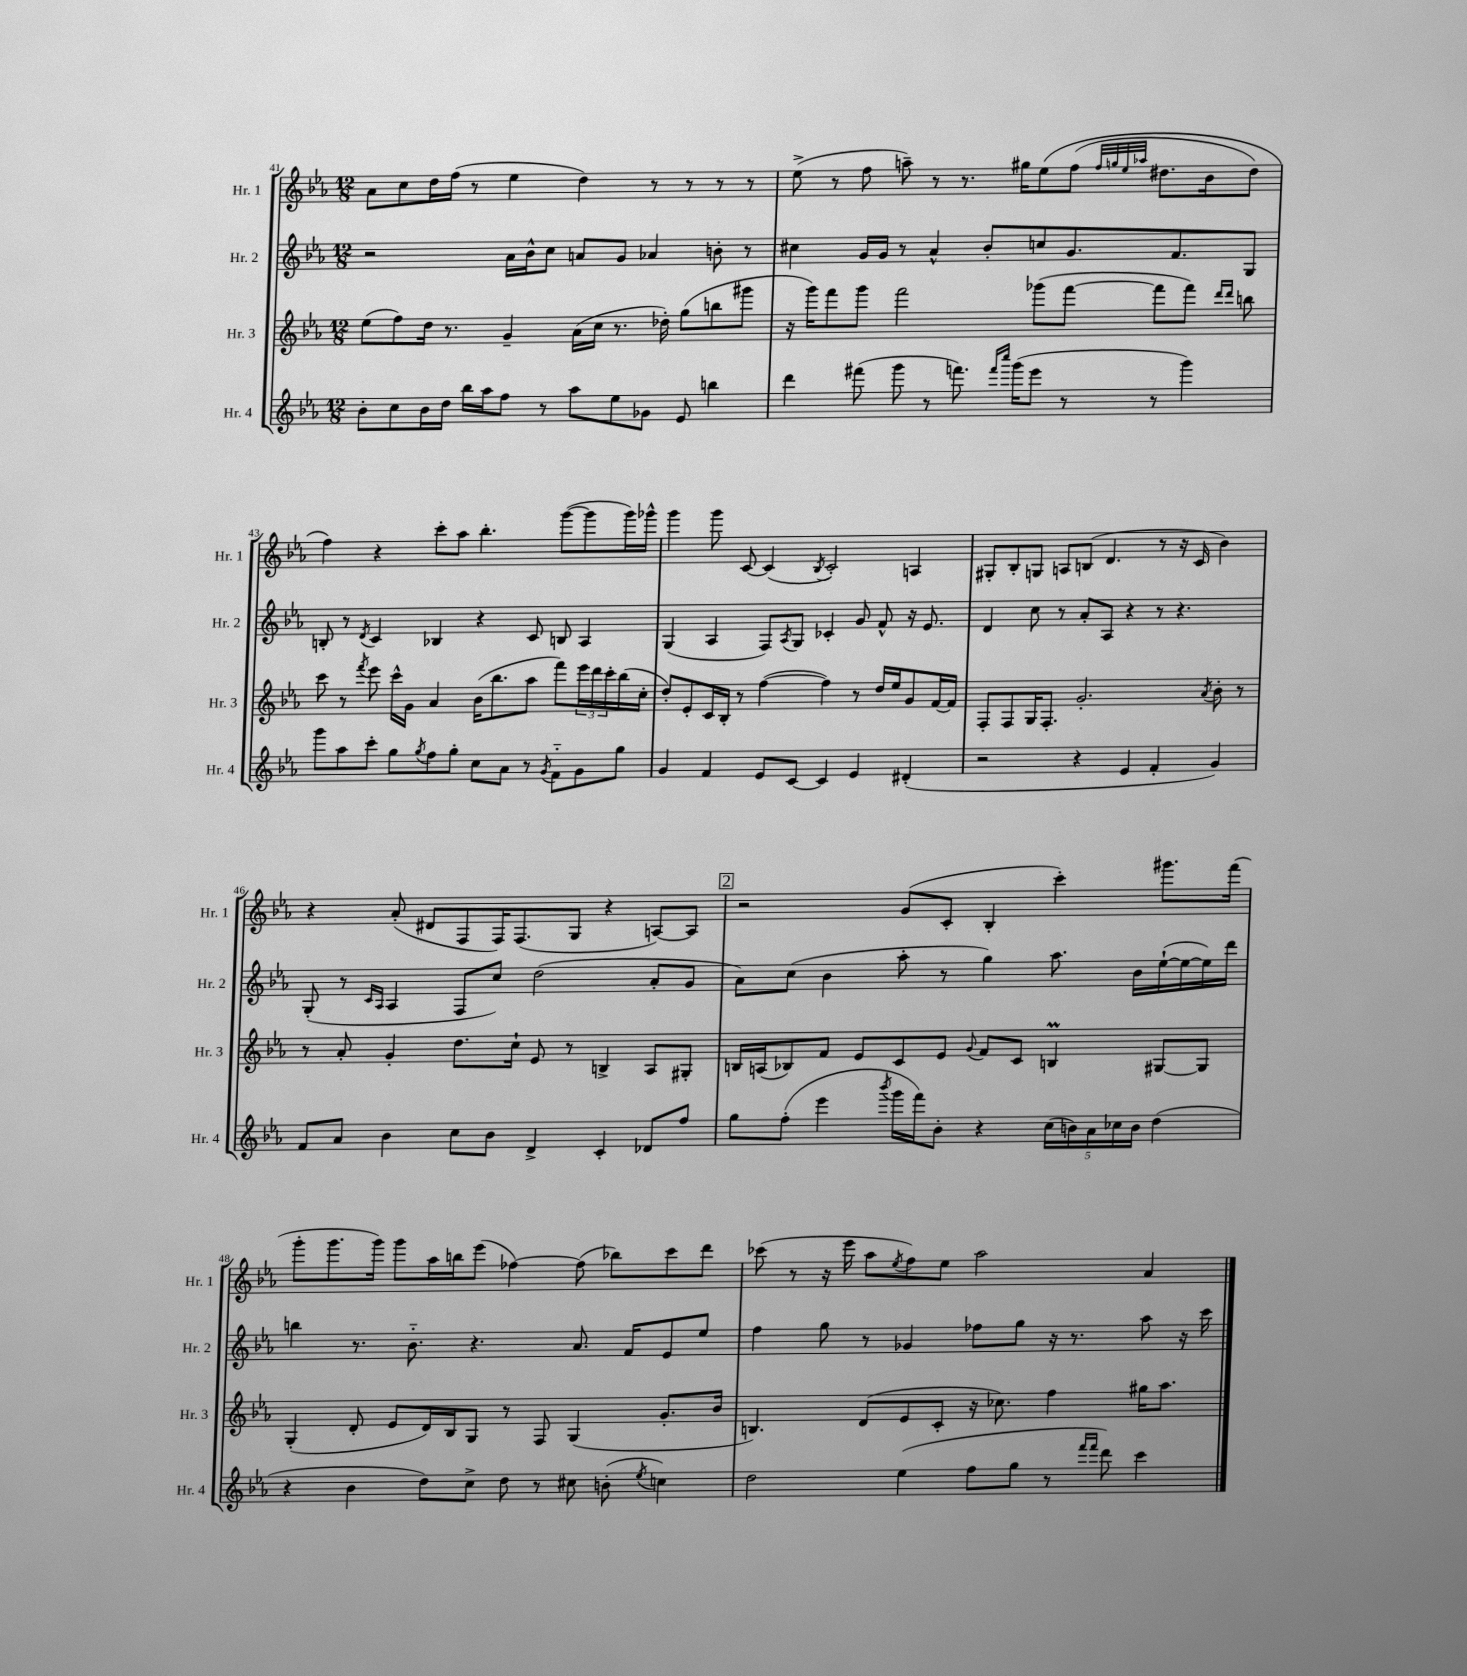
<<
\new StaffGroup <<
\new Staff = "s0" \with { instrumentName = "Hr. 1" shortInstrumentName = "Hr. 1" } {
    \clef treble \key ees \major \numericTimeSignature \time 12/8
    aes'8 c''8 d''16 f''16( r8 ees''4 d''4) r8 r8 r8 r8 |
    ees''8->( r8 f''8 a''8--) r8 r8. gis''16 ees''8\( f''8( \grace { f''32 g''32 ees''32 aes''32 } dis''8. bes'16 dis''8) |
    f''4\) r4 c'''8-. aes''8 bes''4.-. g'''8~( g'''8 g'''16) ges'''16-^ |
    g'''4 g'''8 c'8~ c'4( \acciaccatura { bes8 } c'2-.) a4 |
    gis8-. bes8-. g8 a8 b8( d'4. r8 r16 c'16 bes'4) |
    r4 aes'8-.( dis'8 f8 f16) f8.( g8 r4 a8~) a8 |
    \mark \markup { \box "2" } r2 g'8( c'8-. bes4-. c'''4-.) gis'''8. f'''16( |
    g'''8-. g'''8. g'''16) g'''8 aes''16 b''16 ees'''8( fes''4~) fes''8( bes''8) c'''8 d'''8 |
    ces'''8( r8 r16 ees'''16 aes''8 \acciaccatura { ees''8 } f''8) ees''8 aes''2 aes'4 \bar "|." |
}
\new Staff = "s1" \with { instrumentName = "Hr. 2" shortInstrumentName = "Hr. 2" } {
    \clef treble \key ees \major \numericTimeSignature \time 12/8
    r2 aes'16 bes'16-^ c''8 a'8 g'8 aes'4 b'8-. r8 |
    cis''4 g'16 g'16 r8 aes'4-^ bes'8-. c''8 g'8. f'8. g8 |
    b8-. r8 \acciaccatura { d'8 } c'4 bes4 r4 c'8 b8 aes4 |
    g4( aes4 f8) \acciaccatura { aes8 } g8 ces'4-. g'8 f'8-^ r16 ees'8. |
    d'4 c''8 r8 aes'8-. aes8 r4 r8 r4. |
    g8-.( r8 \grace { c'16 aes16 } aes4 f8 c''8) d''2( aes'8-. g'8 |
    \mark \markup { \box "2" } aes'8) c''8( bes'4 aes''8-. r8 g''4) aes''8. bes'16 ees''16~-!( ees''16~ ees''16) d'''16 |
    b''4 r8. bes'8.-_ r4. aes'8. f'16 ees'8 ees''8 |
    f''4 g''8 r8 ges'4 fes''8 g''8 r16 r8. aes''8 r16 c'''16 \bar "|." |
}
\new Staff = "s2" \with { instrumentName = "Hr. 3" shortInstrumentName = "Hr. 3" } {
    \clef treble \key ees \major \numericTimeSignature \time 12/8
    ees''8( f''8) d''16 r8. g'4-- aes'16( c''16 r8. des''16-.) g''8( b''8 gis'''8 |
    r16 g'''16) f'''8 g'''8 f'''2 ges'''8( f'''8~ f'''8 f'''8) \grace { d'''16 d'''16 } b''8 |
    c'''8 r8 \acciaccatura { f'''8 } ees'''8 c'''16-^ g'16 aes'4 bes'16( bes''8. aes''8 f'''8) \tuplet 3/2 { ees'''16 d'''16 c'''16-. } bes''16( c''16-. |
    d''8-.) ees'8-. c'16 bes16-. r8 f''4~( f''4) r8 d''16 ees''16 g'8 f'16~ f'16 |
    f8-. f8 g16 f8.-. g'2.-. \acciaccatura { aes'8 } bes'8-. r8 |
    r8 aes'8-. g'4-. d''8. c''16-! ees'8 r8 b4-> aes8 gis8-. |
    \mark \markup { \box "2" } b16 a16( bes8) f'8 ees'8 c'8 ees'8 \appoggiatura { g'8 } f'8 c'8 b4\prall gis8~ gis8 |
    g4-.( d'8-. ees'8 d'16) bes16 g8 r8 f8 g4( g'8.-. bes'16 |
    b4.) d'8( ees'8 c'8-. r16 ces''8.) f''4 gis''16 aes''8. \bar "|." |
}
\new Staff = "s3" \with { instrumentName = "Hr. 4" shortInstrumentName = "Hr. 4" } {
    \clef treble \key ees \major \numericTimeSignature \time 12/8
    bes'8-. c''8 bes'16 d''16 bes''16 aes''16 f''8 r8 aes''8 ees''8 ges'8 ees'8 b''4 |
    d'''4 fis'''8( g'''8 r8 f'''8.) \grace { f'''16 c''''16 } g'''16( ees'''8 r8 r8 g'''4) |
    g'''8 aes''8 c'''8-. g''8 \acciaccatura { g''8 } f''8 g''8-. c''8 aes'8 r8 \acciaccatura { g'8 } f'8-_ g'8 g''8 |
    g'4 f'4 ees'8 c'8~ c'4 ees'4 dis'4-.( |
    r2 r4 ees'4 f'4-. g'4) |
    f'8 aes'8 bes'4 c''8 bes'8 d'4-> c'4-. des'8 f''8 |
    \mark \markup { \box "2" } g''8 f''8-.( ees'''4 \acciaccatura { bes'''8 } g'''16 f'''16) bes'8-. r4 \tuplet 5/4 { c''16( b'16) aes'16 ces''16 b'16 } d''4( |
    r4 bes'4 d''8) c''8-> d''8 r8 cis''8 b'8-.( \acciaccatura { ees''8 } c''4) |
    d''2 ees''4( f''8 g''8 r8 \grace { f'''16 f'''16 } d'''8) c'''4 \bar "|." |
}
>>
>>
\layout { \context { \Score currentBarNumber = #41 } }
